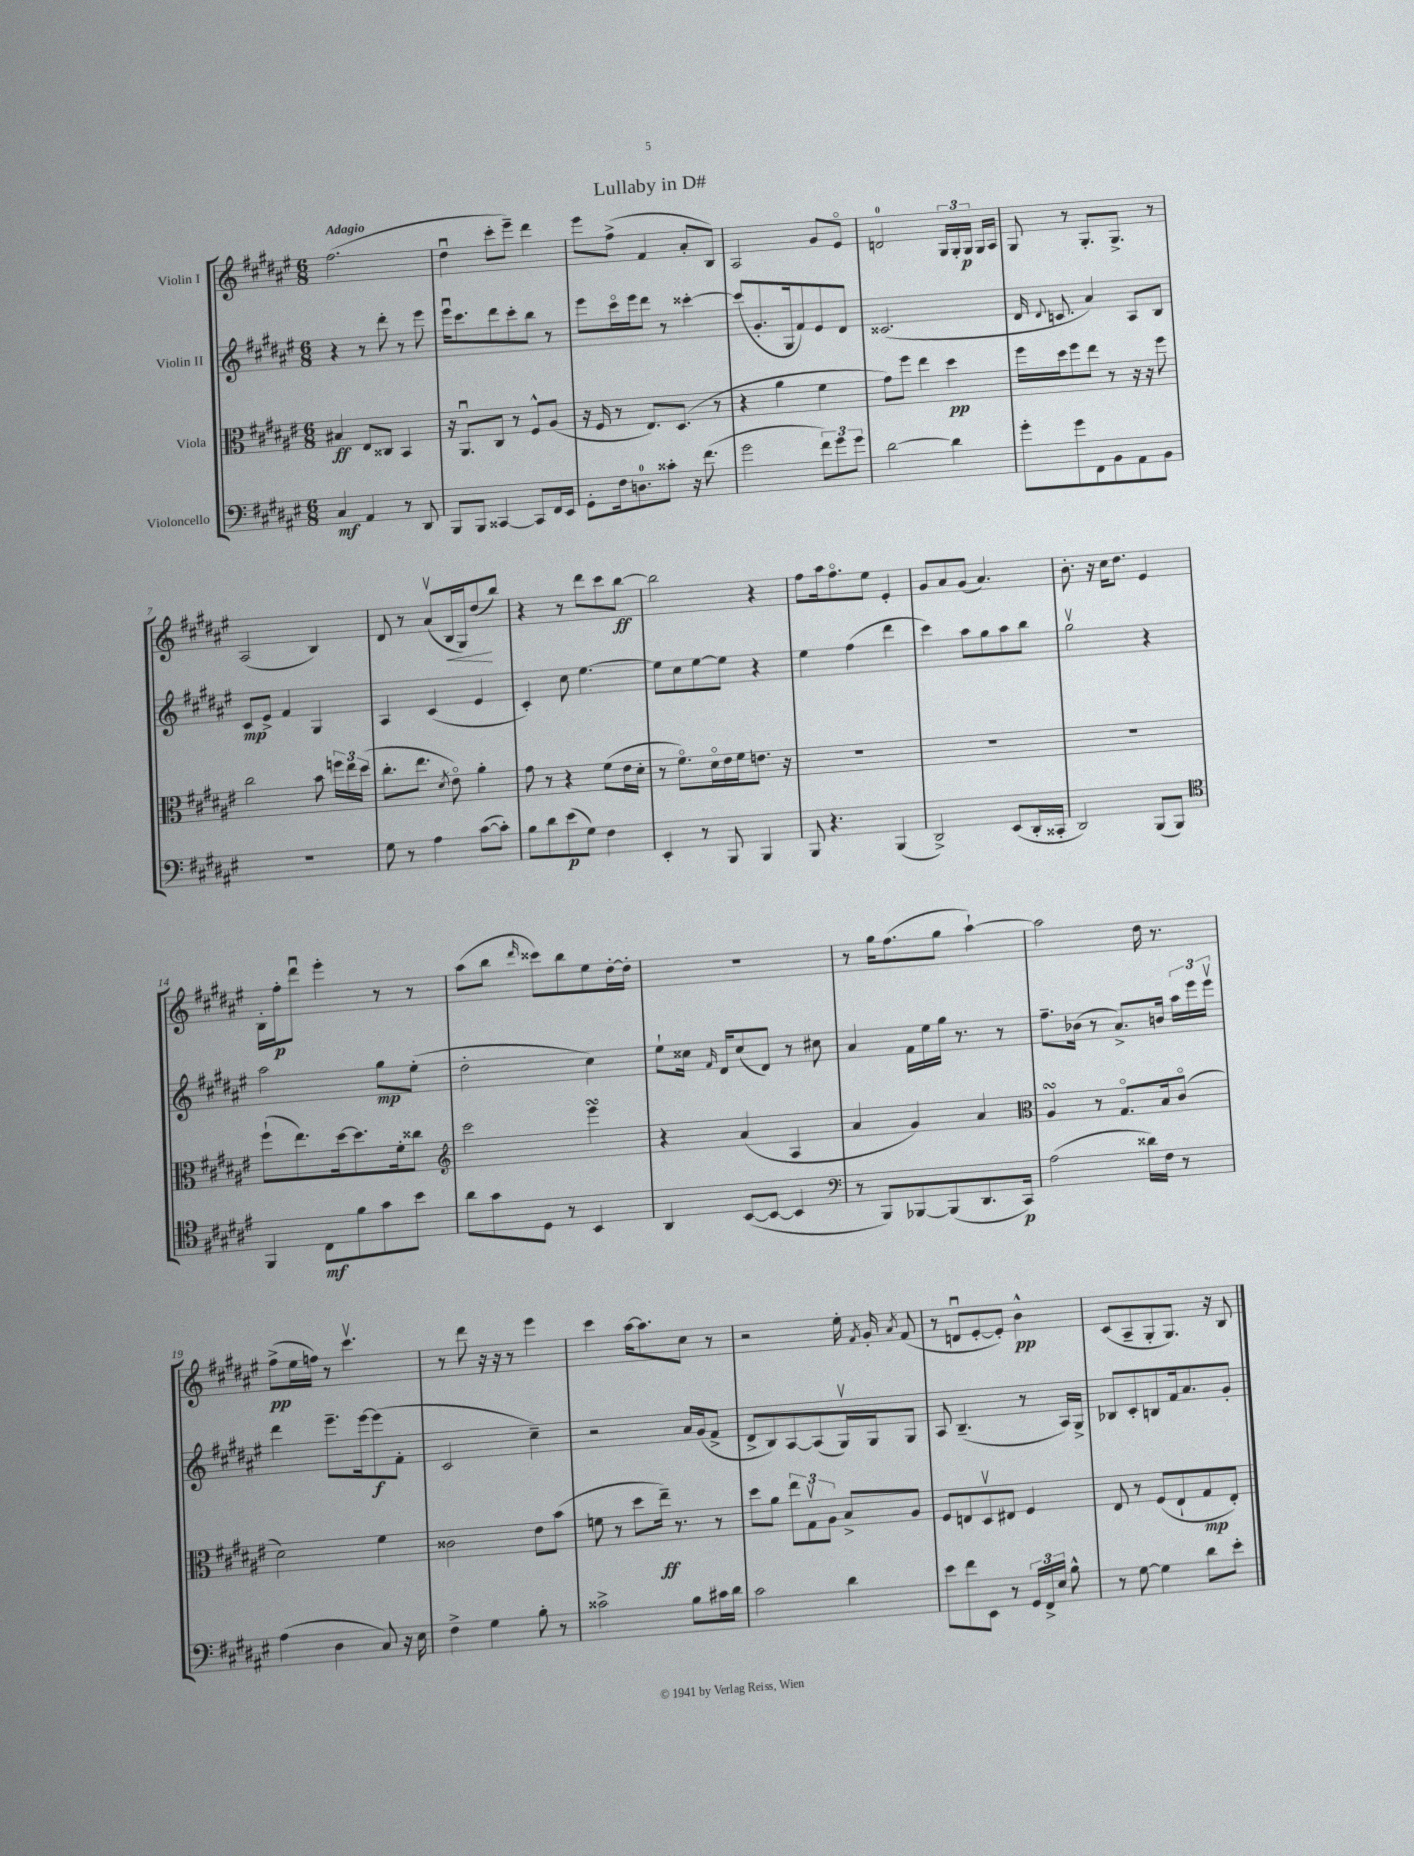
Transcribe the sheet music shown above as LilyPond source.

\header { title = "Lullaby in D#" }
<<
\new StaffGroup <<
\new Staff = "s0" \with { instrumentName = "Violin I" } {
    \clef treble \key fis \major \numericTimeSignature \time 6/8 \tempo "Adagio"
    \autoBeamOff fis''2.( |
    dis''4\downbow cis'''8[-. eis'''8]--) dis'''4 |
    eis'''8[ fis''8]->( fis'4 ais'8[-. b8]) |
    ais2 gis'8[ eis'8]\flageolet |
    d'2-0 \tuplet 3/2 { gis16[ gis16-. gis16]\p } gis16[ ais16] |
    gis8 r8 gis8.[-. gis8.]-> r8 |
    ais2( b4) |
    dis'8 r8 ais'8[\upbow( b16\< gis16) dis''8\!( b''8]) |
    r4 r8 dis'''8[ cis'''8 b''8]~\ff |
    b''2 r4 |
    fis''8[ ais''16 fis''8.\flageolet eis''8] eis'4-. |
    gis'8[ ais'8 gis'8]( ais'4.) |
    b'8.-. r16 cis''16[ dis''8.] eis'4 |
    b16[-. fis''16-.\p dis'''8]\downbow eis'''4-. r8 r8 |
    ais''8[( b''8] \grace { dis'''16 } cisis'''8[) b''8 eis''8 dis''16~-. dis''16]-. |
    R2. |
    r8 gis''16[ fis''8.( gis''8] ais''4~-!) |
    ais''2 dis''16 r8. |
    fis''8[->\pp( eis''16 f''16]) r8 cis'''4.\upbow |
    r8 dis'''8 r16 r16 r8 eis'''4 |
    cis'''4 ais''16[~ ais''8. cis''8] r8 |
    r2 eis''16-. \acciaccatura { fis'8 } gis'16-. \acciaccatura { ais'8 } fis'8( |
    r8 d'8[\downbow eis'8~-. eis'8]-.) b'4-^\pp |
    cis'8[( ais8-- gis8-. gis8.]) r16 b8 \bar "|." |
}
\new Staff = "s1" \with { instrumentName = "Violin II" } {
    \clef treble \key fis \major \numericTimeSignature \time 6/8
    \autoBeamOff r4 r8 dis'''8-. r8 eis'''8 |
    eis'''16[\downbow cis'''8. dis'''8 cis'''8-. b''8] r8 |
    eis'''8[ cis'''16\flageolet eis'''16 dis'''8] r8 cisis'''4~-. |
    cisis'''8[( gis'8.-. gis16 fis'8) eis'8 dis'8] |
    cisis'2.( |
    dis'16 \appoggiatura { dis'8 } c'8. ais'4) ais8[ b8] |
    cis'8[\mp eis'8]-> fis'4 gis4 |
    ais4 cis'4( eis'4 |
    cis'4-.) cis''8 eis''4.~ |
    eis''8[ cis''8 eis''8~ eis''8] r4 |
    eis''4 fis''4( dis'''4 |
    cis'''4) ais''8[ gis''8 ais''8 b''8] |
    gis''2\upbow r4 |
    ais''2 gis''8[\mp eis''8]-.( |
    dis''2-. cis''4) |
    eis''8[-! cisis''16] \grace { fis'16 } dis'16[ cisis''8( dis'8]) r8 cis''8 |
    ais'4 fis'16[ eis''16 gis''16] r8. r8 |
    fis''8.[-- bes'16]( r8 ais'8.[->) b'16] \tuplet 3/2 { ais''16[ eis'''16 eis'''16]\upbow } |
    dis'''4 eis'''8.[-- eis'''16~ eis'''8\f( fis'8]-. |
    cis'2 cis''4--) |
    r2 ais'16[ gis'16( fis'8]-> |
    dis'8[-> b8) ais8~ ais8( gis16\upbow) gis16 gis8] |
    ais8 b4.--( r8 ais16[) gis16]-> |
    bes8[ cis'8-. b8 fis'16 ais'8. gis'8]-. \bar "|." |
}
\new Staff = "s2" \with { instrumentName = "Viola" } {
    \clef alto \key fis \major \numericTimeSignature \time 6/8
    \autoBeamOff bis4\ff eis8[ cisis8] b,4 |
    r16 ais,8.[\downbow cis8] r8 fis8[-^ ais8]( |
    r16 fis16 r8 eis8.[) dis8.]( r8 |
    r4 ais'4 fis'4 |
    gis'8[) fis''8] eis''4 dis''4\pp |
    fis''16[ dis''16 fis''8 eis''8] r8 r16 r16 fis''8 |
    cis''2 b'8 \tuplet 3/2 { f''16[ eis''16 dis''16]( } |
    cis''8.[-. eis''8.] \acciaccatura { dis'8 } eis'8\flageolet) ais'4-. |
    gis'8 r8 r4 fis'8[( eis'16 dis'16]-. |
    r8 fis'8.[\flageolet) dis'16\flageolet eis'16 fis'16 e'8.] r16 |
    R2. |
    R2. |
    R2. |
    fis''8[-!( eis''8.) dis''16~ dis''8. fis'16-. cisis''8] |
    \clef treble cis'''2 eis'''4\turn |
    r4 ais'4( ais4 |
    ais'4 gis'4) ais'4 |
    \clef alto ais4\turn r8 gis8.[\flageolet b16 cis'8]\flageolet( |
    dis'2) fis'4 |
    cisis'2 eis'8[ b'8]( |
    f'8 r8 dis''8[ eis''16]--\ff) r8. r8 |
    dis''8[ ais'8] \tuplet 3/2 { eis''8[ gis8\upbow ais8] } b8[-> ais8] |
    fis8[ e8 dis8\upbow eis8] fis4 |
    eis8 r8 fis8[( eis8-! gis8\mp eis8]-.) \bar "|." |
}
\new Staff = "s3" \with { instrumentName = "Violoncello" } {
    \clef bass \key fis \major \numericTimeSignature \time 6/8
    \autoBeamOff cis4\mf ais,4 r8 dis,8 |
    b,,8[ b,,8] cisis,4~ cisis,8[ fis,16 eis,16] |
    gis,8[-. fis16 d8.-0 cisis'8]-. r16 fis'8.( |
    gis'2 \tuplet 3/2 { fis'8[) gis'8 gis'8] } |
    dis'2~ dis'4 |
    gis'8[-. gis'8 fis,8 b,8 ais,8 b,8] |
    R2. |
    gis8 r8 ais4 cis'8[~( cis'8]-.) |
    b8[ dis'8 eis'8\p( gis8]) fis4 |
    eis,4-. r8 b,,8 b,,4 |
    b,,8 r4. b,,4( |
    dis,2->) eis,8[( dis,16-. cisis,16]-. |
    dis,2) b,,8[( b,,8]) |
    \clef tenor fis,4 cis8[\mf fis'8 gis'8 b'8] |
    ais'8[ gis'8 dis8] r8 b,4 |
    ais,4 b,8[~( b,8]~ b,4 |
    \clef bass r8 b,,8[) bes,,8~ bes,,8( dis,8. cis,16]\p) |
    ais2( disis'16[) fis16] r8 |
    ais4( dis4 cis8) r16 eis16 |
    fis4-> gis4 b8-. r8 |
    cisis'2-> b8[ cis'16 dis'16] |
    cis'2 dis'4 |
    eis'8[ fis'8 eis,8] r8 \tuplet 3/2 { gis,16[ fis,16-> eis16] } b8-^ |
    r8 gis8~ gis4 dis'8[ eis'8]-. \bar "|." |
}
>>
>>
